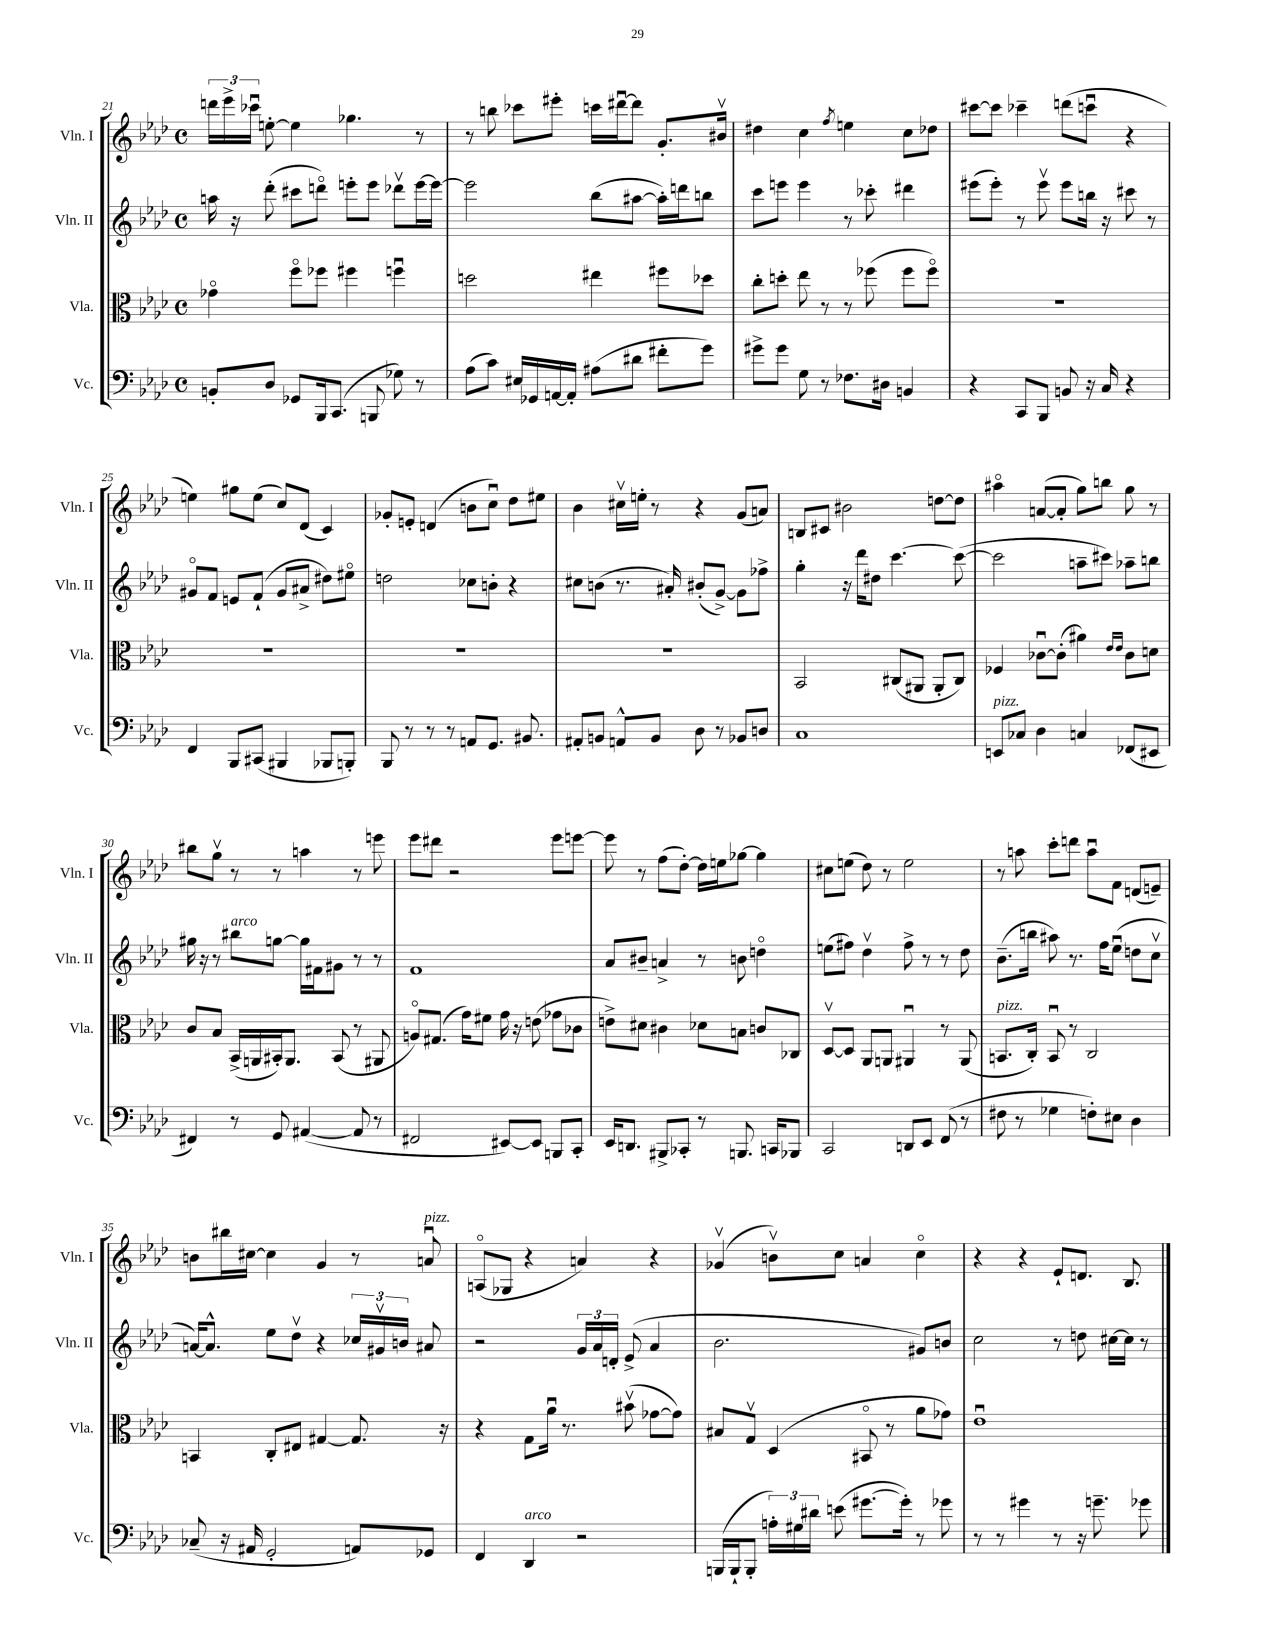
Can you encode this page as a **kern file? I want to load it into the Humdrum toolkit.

**kern	**kern	**kern	**kern
*staff4	*staff3	*staff2	*staff1
*clefF4	*clefC3	*clefG2	*clefG2
*k[b-e-a-d-]	*k[b-e-a-d-]	*k[b-e-a-d-]	*k[b-e-a-d-]
*M4/4	*M4/4	*M4/4	*M4/4
*met(c)	*met(c)	*met(c)	*met(c)
8BB'/L	4g-o\	16aa\	24ddd\LL
.	.	.	24eee-^\
.	.	16r	.
.	.	.	24ccc-u\JJ
8D-/J	.	(8ddd-'\	[8ee'\
8GG-/L	8ffo\L	8ccc#\L	4ee\]
16BBB-/k	8ff-\J	8dddo\J)	.
(8.CC/J	.	.	.
.	4ff#\	8eee'\L	4.gg-\
8BBB/	.	8eee\J	.
8G-\)	4ffu\	8ddd-v\L	.
8r	.	[16eee\L	8r
.	.	16eee\_JJ	.
=	=	=	=
(8A-\L	2dd\	2eee\]	8r
8c\J)	.	.	8bb\
16E#/LL	.	.	8ccc-\L
16GG-/	.	.	.
[16AA/	.	.	8eee#'\J
16AA'/]JJ	.	.	.
(8A#\L	4ee#\	(8bb-\L	16ccc\LL
.	.	.	[16ddd#u\J
8d#\J	.	[8aa#\J	8ddd#\]J
8f#'\L	8ff#\L	16aa#'\]LL)	8.g'/L
.	.	16ddd\J	.
8g\J)	8dd-\J	8bb\J	.
.	.	.	16b#v/Jk
=	=	=	=
8g#^\L	8cc'\L	8ccc\L	4dd#\
8g#\J	8dd'\J	8eee\J	.
8G\	8ee-\	4eee\	4cc\
8r	8r	.	.
.	.	.	8qff/
8.F-\L	8r	8r	4ee\
.	(8ff-\	8ccc-'\	.
16D#\Jk	.	.	.
4BB/	8ff-\L	4ddd#\	8cc\L
.	8ff-o\J)	.	8dd-\J
=	=	=	=
4r	1r	(8eee#\L	[8ccc#\L
.	.	8eee#'\J)	8ccc#\]J
8CC/L	.	8r	4ccc-~\
8BBB-/J	.	8eee#v\	.
8BB/	.	8eee#\L	(8ddd\L
16r	.	16bb\Jk	8cccu\J
16C/	.	16r	.
4r	.	8ccc#\	4r
.	.	8r	.
=	=	=	=
4FF/	1r	8g#o/L	4ee\)
.	.	8f/J	.
8BBB-/L	.	8e/L	8gg#\L
(8CC#/J	.	(8f`/J	(8ee\J
4BBB#/	.	8g#/L	8cc/L)
.	.	8a#^/J	(8d-/J
8BBB-/L	.	8dd#\L)	4c/)
8BBB'/J)	.	8ee#o\J	.
=	=	=	=
8BBB-/	1r	2dd\	8g-'/L
8r	.	.	8e'/J
8r	.	.	(4d/
8r	.	.	.
8AA/L	.	8cc-\L	8b\L
8.GG/J	.	8b'\J	8ccu\J)
.	.	4r	8dd-\L
8.BB#/	.	.	.
.	.	.	8ee#\J
=	=	=	=
8AA#'/L	1r	8cc#\L	4b-\
8BB/J	.	(8b\J	.
8AA^^/L	.	8.r	16cc#v\LL
.	.	.	16ee'\JJ
8BB/J	.	.	8r
.	.	16a#'/)	.
8D-\	.	(8b#'/L	4r
8r	.	[8g^/J)	.
8BB-/L	.	8g\]L	(8g/L
8D/J	.	8ff-^\J	8a/J)
=	=	=	=
1C	2BB-/	4gg'\	8B/L
.	.	.	8c#/J
.	.	16r	2b#\
.	.	16ddd-\LK	.
.	.	8dd#\J	.
.	(8C#/L	[4.ccc\	.
.	8AA#/J	.	.
.	8AA#'/L	.	[8dd\L
.	8C#/J)	(8ccc\_	8dd\]J
=	=	=	=
8EE/L	4F-/	2ccc\]	4aa#o\
8C-/J	.	.	.
4D-\	[8c-u\L	.	([8a/L
.	(8c-'\]J	.	8a'/]J
4C/	4a#\)	8aa~\L	8gg\L)
.	.	8ccc#\J)	8bb\J
.	16qqe-/LL	.	.
.	16qqe-/JJ	.	.
(8FF-/L	8c-\L	8aa-~\L	8gg\
8EE#/J	8d\J	8bb\J	8r
=	=	=	=
4FF#/)	8c/L	16gg#\	8bb#\L
.	.	16r	.
.	8B-/J	8r	8ggv\J
8r	(16BB-^/LL	8bb#\L	8r
.	16AA/	.	.
8GG/	16BB#'/J)	[8gg\J	8r
.	8.AA/J	.	.
([4AA#/	.	16gg\]LL	4aa\
.	.	16f#\J	.
.	(8BB#/	8g#\J	.
8AA#/]	8r	8r	8r
8r	8AA#/	8r	8eee\
=	=	=	=
2FF#/	8Ao/L)	1f	8eee-\L
.	(8.G#/J	.	8ddd#\J
.	.	.	2r
.	16g\LK)	.	.
.	8f#\J	.	.
[8EE#/L)	16g\	.	.
.	16r	.	.
8EE#/]J	(8e\	.	.
8BBB/L	8g-\L	.	8eee-\L
8CC'/J	8c-\J	.	[8eee\J
=	=	=	=
16EE-/LK	8e^\L)	8a-/L	8eee\]
8.DD/J	.	.	.
.	8d#\J	8b#~/J	8r
8BBB#^/L	4c#\	4a^/	(8ff\L
8CC-'/J	.	.	[8dd-'\J)
8r	8d-\L	8r	16dd-\]LL
.	.	.	16ee\J
8.BBB/	8B\J	8b\	[8gg-\J
.	8c/L	4ddo\	4gg-\]
16CC/LK	.	.	.
8BBB-/J	8C-/J	.	.
=	=	=	=
2CC/	[8D-v/L	(8ee\L	8cc#\L
.	8D-/]J	8ff#\J)	(8ee\J
.	8AA-/L	4dd-v\	8dd-\)
.	8AA/J	.	8r
8DD/L	4AA#u/	8ff#^\	2ee\
8EE-/J	.	8r	.
(8FF/	8r	8r	.
8r	(8AA#/	8dd-\	.
=	=	=	=
8F#\	8.BB/L	(8.b-~\L	8r
8r	.	.	8aa\
.	16C'/Jk)	16bb\Jk	.
4G-\	8BBu/	8aa#\)	8ccc'\L
.	8r	8.r	8ddd\J
8F'\L)	2C/	.	8aau\L
.	.	16ff\LK	.
8E#\J	.	(8ee-u\J	8f\J
4D-\	.	8dd\L	(8d/L
.	.	8ccv\J	8e~/J)
=	=	=	=
(8C-~/	4BB/	[16a/LK)	8b\L
.	.	8.a^^/]J	.
16r	.	.	16bb#\L
16AA#/	.	.	[16cc#\JJ
2GG'/	8C'/L	8ee-\L	4cc#\]
.	8E#/J	8dd-v\J	.
.	[4G#/	4r	4g/
8AA/L)	8.G#/]	24cc-/LL	8r
.	.	24g#v/	.
.	.	24b/JJ	.
8GG-/J	.	8a#/	8au/
.	16r	.	.
=	=	=	=
4FF/	4r	2r	(8Ao/L
.	.	.	8G-/J
4DD-/	8G\L	.	4r
.	16a-u\Jk	.	.
.	8.r	.	.
2r	.	24g/LL	4a/)
.	.	24a-/	.
.	.	24d'/JJ	.
.	(8b#v\	(8e-^/	.
.	[8g-\L	4a-/	4r
.	8g-\]J)	.	.
=	=	=	=
(16BBB/LL	8B#/L	2.b-\	(4g-v/
16BBB`/J	.	.	.
8BBB'/J	8Gv/J	.	.
24A'\LL)	(4D-/	.	8bv\L)
24G#\	.	.	.
24d#\JJ	.	.	.
(8e\	.	.	8cc\J
[8.g#\L	8BB#o/	.	4a/
.	8r	.	.
16g#'\]Jk)	.	.	.
8r	8a-\L	8g#/L)	4cco\
8g-\	8g-\J)	8b/J	.
=	=	=	=
8r	1e-u	2cc\	4r
8r	.	.	.
4g#\	.	.	4r
8r	.	8r	8e-`/L
16r	.	8dd\	8.d/J
8.g~\	.	.	.
.	.	[16cc#\LL	.
.	.	16cc#\]JJ	8.B-/
8g-\	.	8r	.
==	==	==	==
*-	*-	*-	*-
